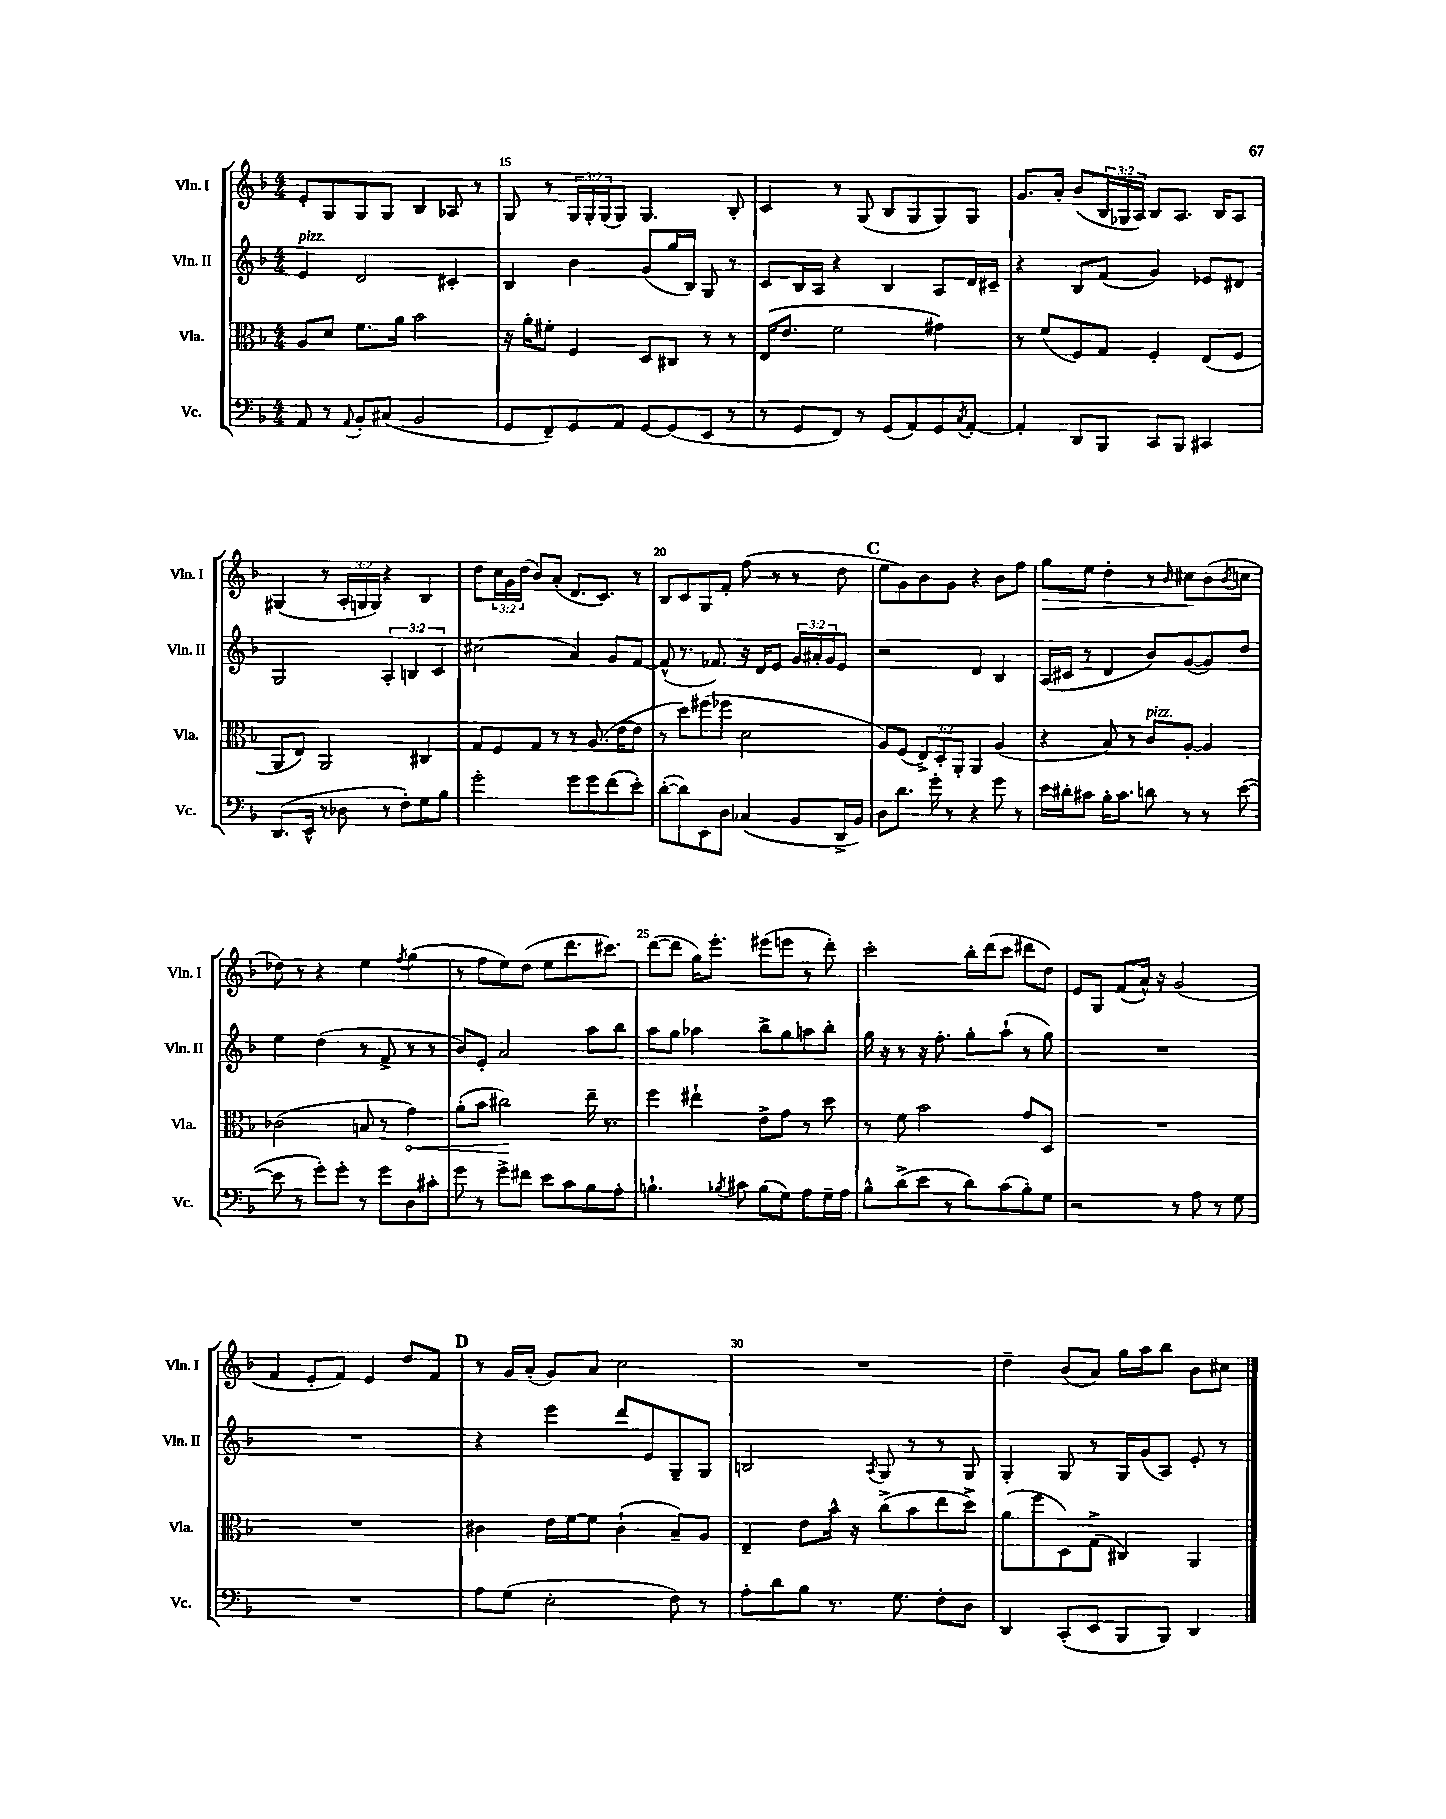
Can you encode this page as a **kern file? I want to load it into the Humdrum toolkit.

**kern	**kern	**kern	**kern
*staff4	*staff3	*staff2	*staff1
*clefF4	*clefC3	*clefG2	*clefG2
*k[b-]	*k[b-]	*k[b-]	*k[b-]
*M4/4	*M4/4	*M4/4	*M4/4
8AA/	8A/L	4e/	8e'/L
8r	8d/J	.	8G/
8qqAA/	.	.	.
8BB-'/L	8.f\L	2d/	8G/
(8C#/J	.	.	8G/J
.	16a\Jk	.	.
2BB-/	2b-\	.	4B-/
.	.	4c#'/	8A-/
.	.	.	8r
=	=	=	=
8GG/L	16r	4B-/	8G/
.	16a'\LK	.	.
8FF~/)	8f#'\J	.	8r
8GG/	4F/	4b-\	24G/LL
.	.	.	24G'/
.	.	.	(24G/J
8AA/J	.	.	8G/J)
[8GG/L	8D/L	(8g/L	4.G/
(8GG/]	8C#/J	16gg/L	.
.	.	16B-/JJ)	.
8EE/J	8r	8G/	.
8r	8r	8r	8B-'/
=	=	=	=
8r	(16E/LK	8c/L	4c/
.	8.e/J	.	.
8GG/L	.	16B-/L	.
.	.	16A/JJ	.
8FF/J)	2f\	4r	8r
8r	.	.	(8G/
(8GG/L	.	4B-/	8B-/L
8AA/)	.	.	8G/
8GG/	4g#\)	8A/L	8G/)
8qC/	.	.	.
[8AA'/J	.	16d/L	8G/J
.	.	16c#~/JJ	.
=	=	=	=
4AA'/]	8r	4r	8.g/L
.	(8f/L	.	.
.	.	.	16a'/Jk
8DD/L	8F/)	8B-/L	(8b-/L
8BBB-/J	8G/J	(8f/J	24B-/L
.	.	.	24G-/
.	.	.	24A/JJ)
8CC/L	4F'/	4g/)	8B-/L
8BBB-/J	.	.	8.A/J
4CC#/	(8E/L	8e-/L	.
.	.	.	16B-/LK
.	8F/J	8d#/J	8A/J
=	=	=	=
(8.DD/L	8AA/L	2G/	(4G#/
.	8E/J)	.	.
16EE^^/Jk	.	.	.
8r	2AA/	.	8r
8D-\	.	.	24A'/LL
.	.	.	24G/
.	.	.	24G/JJ)
8r	.	6A'/	4r
8F'\L)	.	.	.
.	.	6B/	.
8G\	4C#/	.	4B-/
.	.	6c/	.
8B-\J	.	.	.
=	=	=	=
2g'\	8G/L	(2cc#\	8dd\L
.	8F/	.	24cc\L
.	.	.	24g\
.	.	.	(24dd\JJ
.	8G/J	.	8b-/L)
.	8r	.	(8a'/J
8g\L	8r	4a/)	8.d/L
8g\	(8.A/	.	.
.	.	.	8.c/J)
(8f\	.	8g/L	.
.	[16e\LK	.	.
8e'\J)	8e\]J	[8f/J	8r
=	=	=	=
([8d'\L	8r	(8f^^/]	8B-/L
8d\])	8dd\L)	8.r	8c/
8EE\	(8ff#\	.	8G/
.	.	8.f-/)	.
8D\J	8ff-\J	.	8f'/J
(4C-/	2d\	16r	(8ff\
.	.	16d/LK	.
.	.	8e/J	8r
8BB-/L	.	24g/LL	8r
.	.	24a#'/	.
.	.	24g/J	.
16DD^/L	.	8e/J	8dd\
16BB-/JJ)	.	.	.
=	=	=	=
8D\L	8A/L)	2r	8ee\L
8.d\J	(8F/J	.	8g\)
.	12E^/L)	.	8b-\
16g'\	.	.	.
.	12D'/	.	.
8r	.	.	8g\J
.	12AA'/J	.	.
4r	4AA/	4d/	4r
8g\	(4A/	4B-/	8b-\L
8r	.	.	8ff\J
=	=	=	=
16e\LL	4r	(16A/LL	8gg\L
16d#'\J	.	16c#/JJ	.
8c#\J	.	8r	8ee\J
16B-'\LK	8B-/)	4d/	4dd'\
8.c#\J	.	.	.
.	8r	.	.
8d\	8c/L	8b-/L)	8r
.	.	.	16qqb-/
8r	[8A'/J	([8g/	8cc#\L
8r	4A/]	8g/])	(8b-\
.	.	.	8qb-/
([8e\	.	8dd/J	8cc\J
=	=	=	=
8e\]	(2c-\	4ee\	8dd-\)
8r	.	.	8r
8g'\L)	.	(4dd\	4r
8g'\J	.	.	.
8r	8B/	8r	4ee\
8g\L	8r	8f^/	.
.	.	.	8qff/
8D\	4g\)	8r	(4gg\
8c#'\J	.	8r	.
=	=	=	=
8g\	(8a'\L	8b-/L)	8r
8r	8b-\J	8e'/J	8ff\L
8g^\L	2cc#\)	2a/	8ee\)
8f#\J	.	.	(8dd\J
8e\L	.	.	8ee\L
8c\	.	.	8.ddd\
8B-\	16ee~\	8aa\L	.
.	8.r	.	8.ccc#\J)
8A'\J	.	8bb-\J	.
=	=	=	=
4.B`\	4ff\	8aa\L	([8ddd\L
.	.	8gg\J	8ddd\]J
.	4ee#`\	4aa-\	16gg\LK)
.	.	.	8.eee'\J
8qB-/	.	.	.
8c#\	.	.	.
(8B-\L	8e^\L	8bb-^\L	(8eee#\L
8G\J)	8g\J	8gg\	8eee\J
8A\L	8r	8aa\	8r
16G~\L	8dd\	8bb-'\J	8ddd'\)
16A\JJ	.	.	.
=	=	=	=
8B-^^\L	8r	16gg\	2ccc'\
.	.	16r	.
(8d^\	8f\	8r	.
8e\J	2b-\	16r	.
.	.	8.ff'\	.
8r	.	.	.
8d\L)	.	8gg'\L	16bb-'\LL
.	.	.	(16ddd\J
(8c\	.	(8aa`\J	8ccc\J
8B-'\)	8g/L	8r	8ddd#\L
8G\J	8D/J	8gg\)	8dd\J)
=	=	=	=
2r	1r	1r	8e/L
.	.	.	8G/J
.	.	.	(8f/L
.	.	.	16a^^/Jk)
.	.	.	16r
8r	.	.	(2g/
8A\	.	.	.
8r	.	.	.
8G\	.	.	.
=	=	=	=
1r	1r	1r	4f/
.	.	.	8e'/L
.	.	.	8f/J)
.	.	.	4e/
.	.	.	8dd/L
.	.	.	8f/J
=	=	=	=
8A\L	4c#\	4r	8r
(8G\J	.	.	16g/LL
.	.	.	(16a'/JJ
2E'\	16e\LL	4eee\	8g/L)
.	[16f\J	.	.
.	8f\]J	.	8a/J
.	(4c#`\	8ddd/L	2cc\
.	.	8e/	.
8F\)	8B-~/L)	8G~/	.
8r	8A/J	8G/J	.
=	=	=	=
8A'\L	4E~/	2B/	1r
8d\	.	.	.
8B-\J	8e\L	.	.
8.r	16b-^^\Jk	.	.
.	16r	.	.
.	.	8qA/	.
.	(8cc^\L	8G/	.
8.G\	.	.	.
.	8b-\	8r	.
8F'\L	8ee\	8r	.
8D\J	8dd^\J)	8G/	.
=	=	=	=
4DD/	(8a\L	4G'/	4dd~\
.	8ff\	.	.
(8CC'/L	8D\)	8G/	(8b-/L
8EE/J	(8G^\J	8r	8a/J)
8BBB-/L	4C#/)	16G/LL	16gg\LL
.	.	(16g/J	16aa\J
8BBB-/J)	.	8A/J)	8bb-\J
4DD/	4AA/	8e'/	8b-\L
.	.	8r	8cc#\J
==	==	==	==
*-	*-	*-	*-
